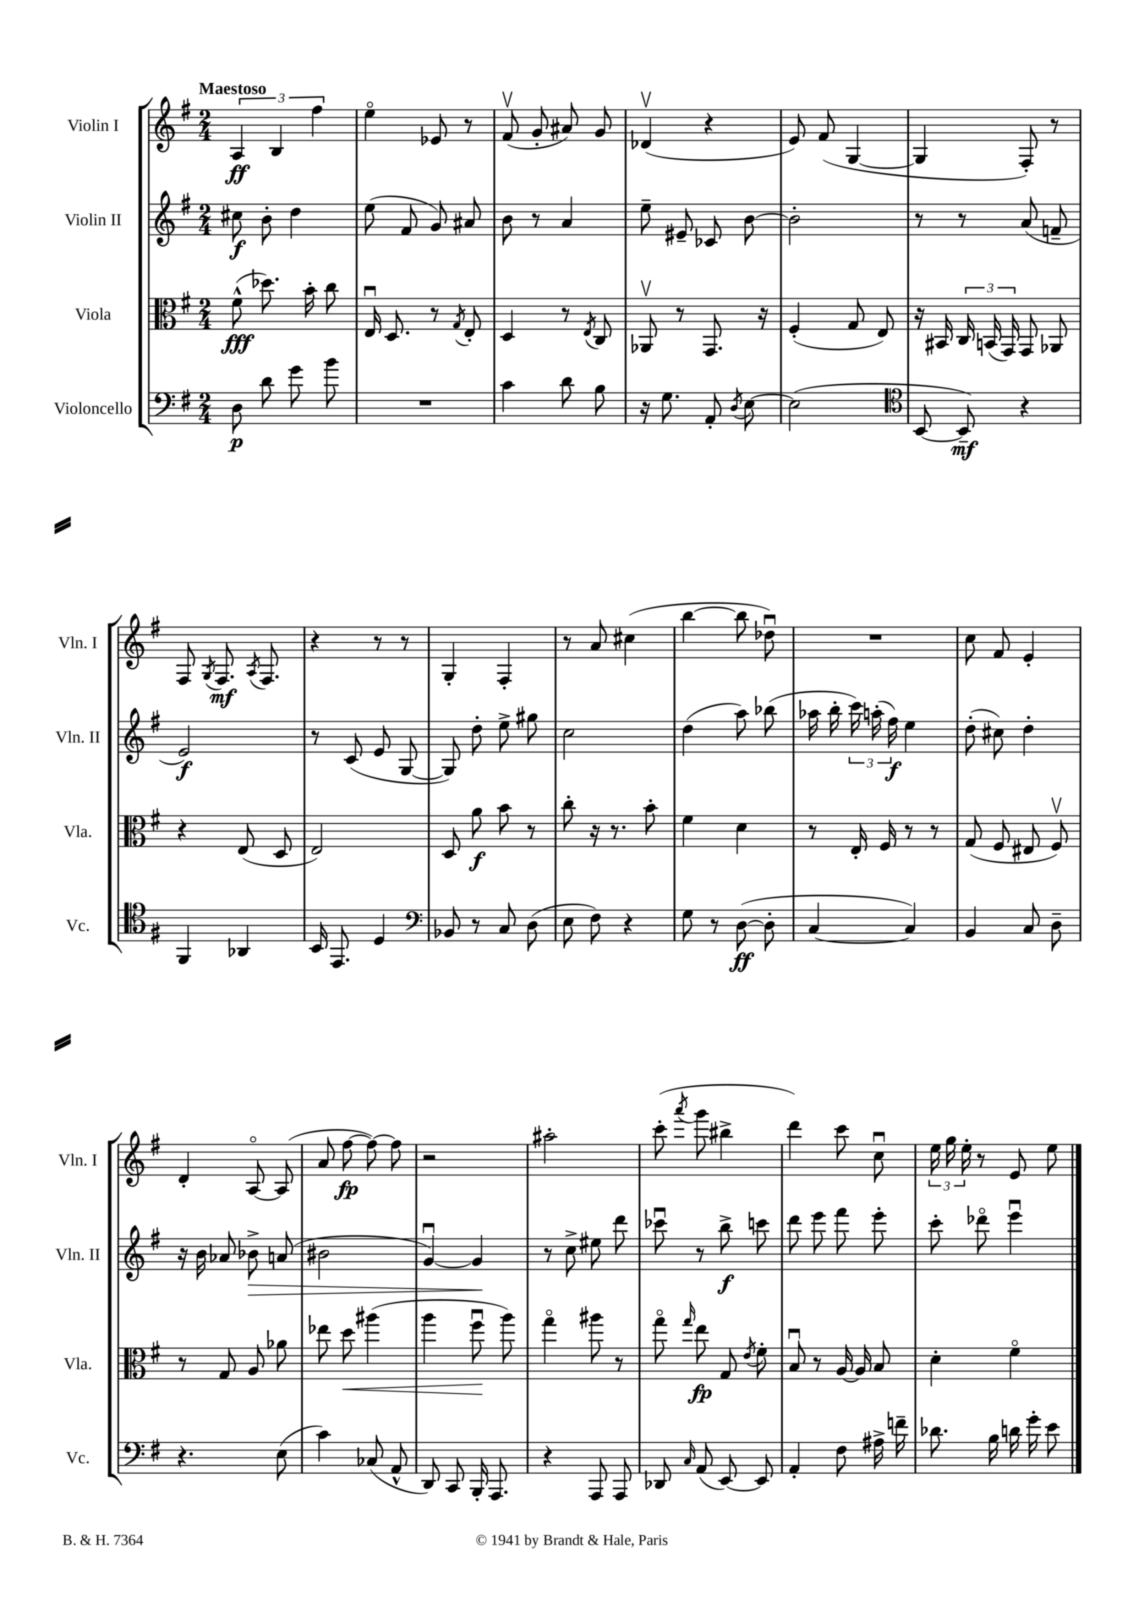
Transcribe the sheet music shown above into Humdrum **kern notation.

**kern	**kern	**kern	**kern
*staff4	*staff3	*staff2	*staff1
*clefF4	*clefC3	*clefG2	*clefG2
*k[f#]	*k[f#]	*k[f#]	*k[f#]
*M2/4	*M2/4	*M2/4	*M2/4
8D	(8f#^^	8cc#	6A
8d	8.dd-)	8b'	.
.	.	.	6B
8g	.	4dd	.
.	16b'	.	.
.	.	.	6ff#
8b	8cc	.	.
=	=	=	=
2r	16Eu	(8ee	4eeo
.	8.D	.	.
.	.	8f#	.
.	8r	8g)	8e-
.	8qG	.	.
.	8E'	8a#	8r
=	=	=	=
4c	4D	8b	(8f#v
.	.	8r	8g'
8d	8r	4a	8a#)
.	8qE	.	.
8B	8C	.	8g
=	=	=	=
16r	8AA-v	8ee~	(4d-v
8.G	.	.	.
.	8r	8e#~	.
8AA'	8.GG	8c-	4r
8qD	.	.	.
[8E	.	[8b	.
.	16r	.	.
=	=	=	=
(2E]	(4F#'	2b']	8e)
.	.	.	(8f#
.	8G	.	[4G
.	8E)	.	.
=	=	=	=
*clefC4	*	*	*
[8BB	16r	8r	4G]
.	16BB#	.	.
8BB~])	24C	8r	.
.	(24BB	.	.
.	24GG)	.	.
4r	8GG	(8a	8F#')
.	8AA-	8f~	8r
=	=	=	=
4FF#	4r	2e)	8F#
.	.	.	8qG
.	.	.	8.F#
4AA-	(8E	.	.
.	.	.	8qA
.	.	.	8.F#
.	8D	.	.
=	=	=	=
16BB	2E)	8r	4r
8.EE	.	.	.
.	.	(8c	.
4D	.	8e	8r
.	.	[8G	8r
=	=	=	=
*clefF4	*	*	*
8BB-	8D	8G])	4G'
8r	8a	8dd'	.
8C	8b	8ee^	4F#'
(8D	8r	8gg#	.
=	=	=	=
8E	8cc'	2cc	8r
8F#)	16r	.	8a
.	8.r	.	.
4r	.	.	(4cc#
.	8b'	.	.
=	=	=	=
8G	4f#	(4dd	[4bb
8r	.	.	.
([8D	4d	8aa)	8bb]
8D']	.	(8bb-	8dd-u)
=	=	=	=
[4C	8r	16aa-	2r
.	.	16bb'	.
.	16E'	24ccc)	.
.	.	(24aa'	.
.	16F#	.	.
.	.	24ff#)	.
4C])	8r	4ee	.
.	8r	.	.
=	=	=	=
4BB	(8G	(8dd'	8cc
.	8F#	8cc#)	8f#
8C	8E#	4dd'	4e'
8D~	8F#v)	.	.
=	=	=	=
4.r	8r	16r	4d'
.	.	16b	.
.	8G	8a-	.
.	8A	8b-^	[8Ao
(8E	8a-	(8a	(8A]
=	=	=	=
4c)	8ee-	2b#	8a
.	8dd	.	[8ff#
(8C-	(4aa#	.	8ff#_)
8AA^^	.	.	8ff#]
=	=	=	=
8DD)	4aa	[4gu)	2r
8CC	.	.	.
16BBB'	8ff#u	4g]	.
8.AAA	.	.	.
.	8aa)	.	.
=	=	=	=
4r	4ggo	8r	2aa#'
.	.	8cc^	.
8AAA	8aa#	8ee#	.
8AAA	8r	8ddd	.
=	=	=	=
8DD-	8ggo	8ccc-u	(8ccc'
16qqC	16qqgg	.	8qaaa
(8AA	8ee	8r	8ggg
[8EE)	8G	8bb^	4bb#^
.	8qe	.	.
8EE]	8f#'	8ccc	.
=	=	=	=
4AA'	8Bu	8ddd	4ddd)
.	8r	8eee	.
8F#	[16A	8fff#	8ccc
.	16A]	.	.
16A#^	8B	8eee'	8ccu
16f~	.	.	.
=	=	=	=
8.d-	4d'	8ccc'	24ee
.	.	.	24gg
.	.	.	24ee'
.	.	8ddd-o	8r
16B	.	.	.
16d	4f#o	4eeeu	8e
16g'	.	.	.
8e	.	.	8ee
==	==	==	==
*-	*-	*-	*-
